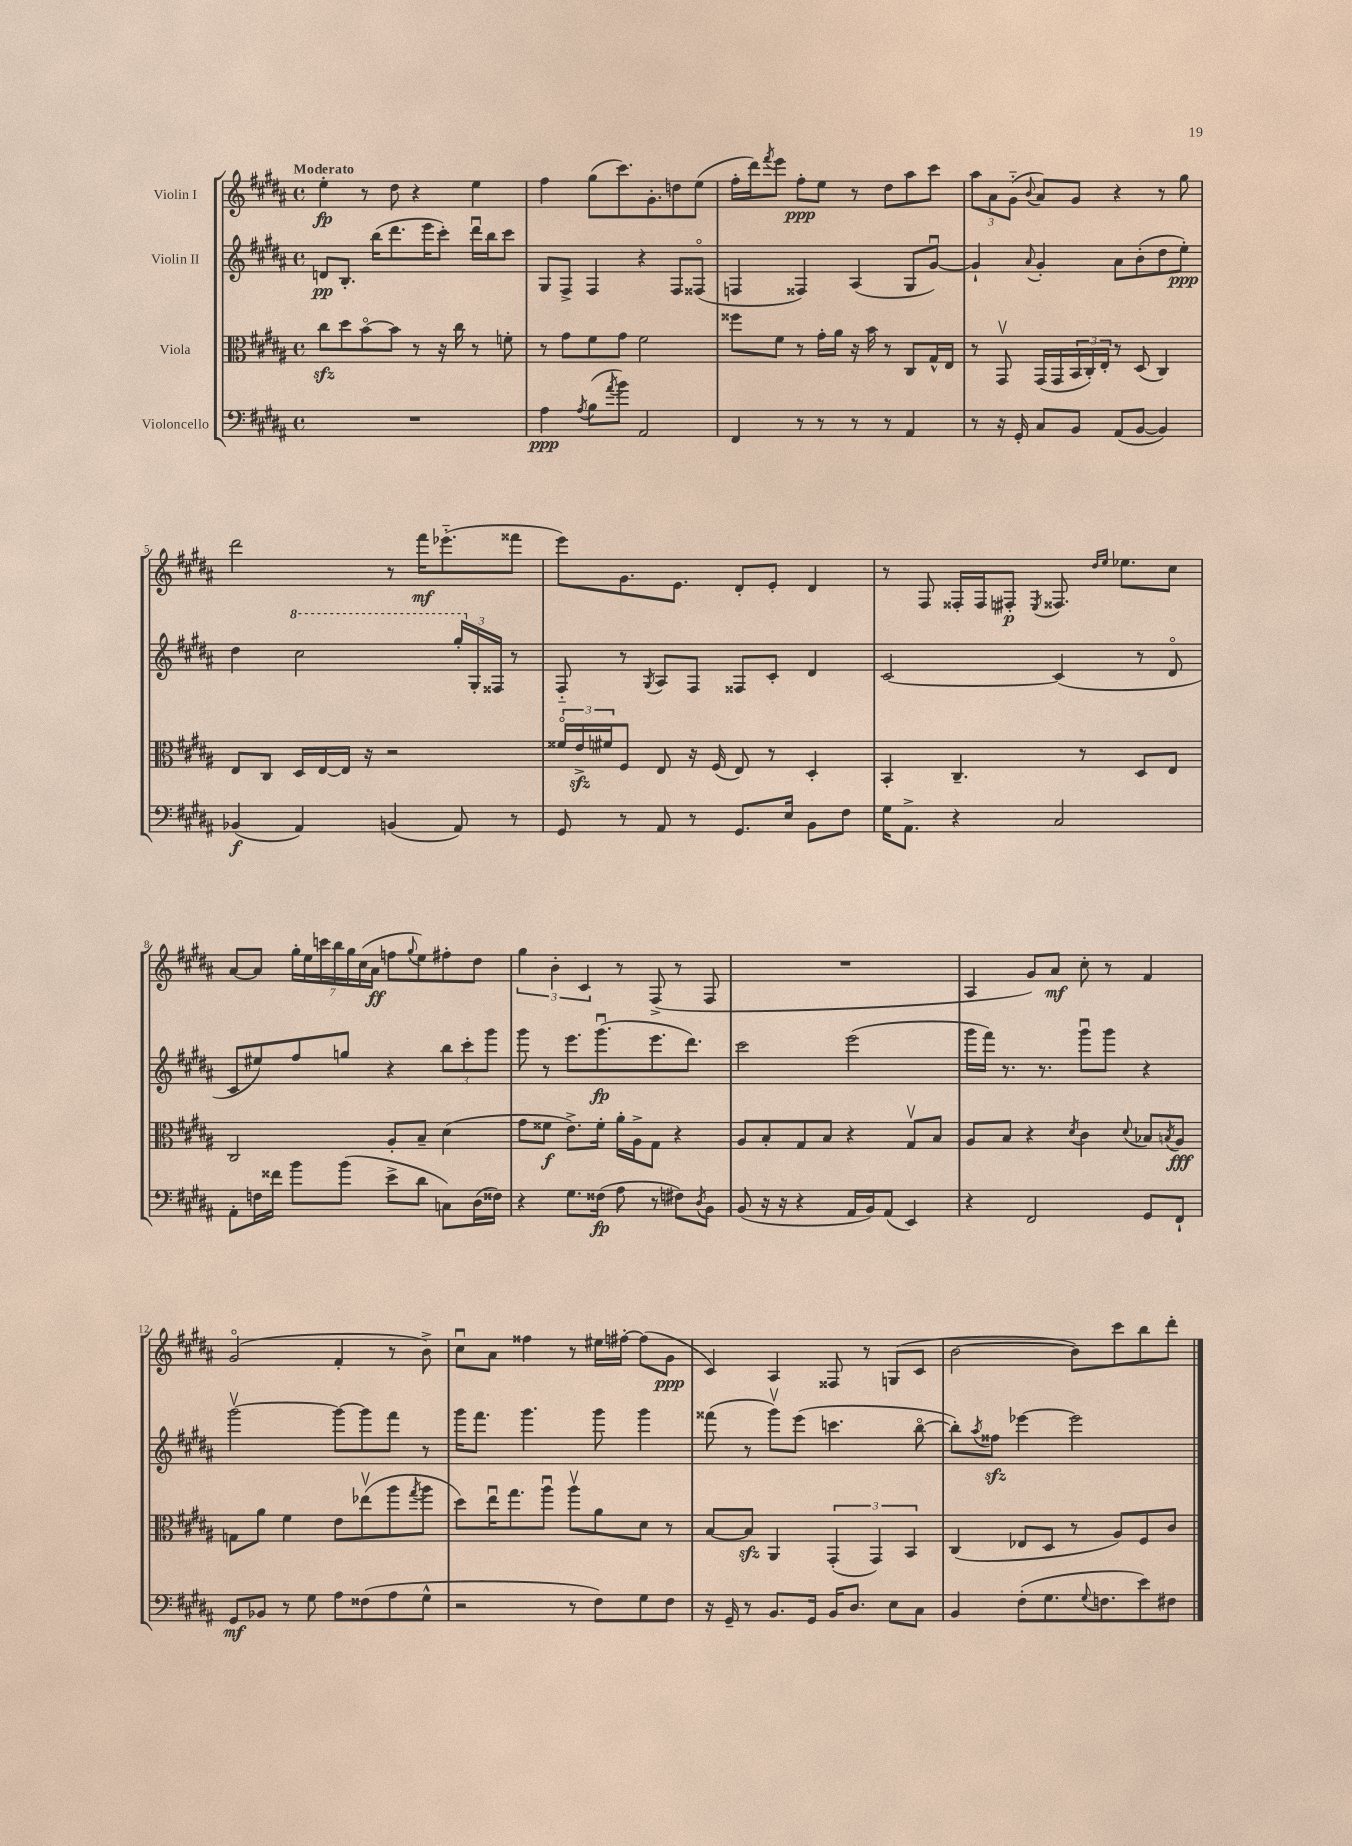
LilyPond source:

<<
\new StaffGroup <<
\new Staff = "s0" \with { instrumentName = "Violin I" } {
    \clef treble \key b \major \defaultTimeSignature \time 4/4 \tempo "Moderato"
    e''4-.\fp r8 dis''8 r4 e''4 |
    fis''4 gis''8( cis'''8.) gis'8.-. d''8 e''8( |
    fis''16-. dis'''16) \acciaccatura { fis'''8 } e'''8 fis''8-.\ppp e''8 r8 dis''8 ais''8 cis'''8 |
    \tuplet 3/2 { ais''8 ais'8 gis'8-_( } \appoggiatura { b'8 } ais'8) gis'8 r4 r8 gis''8 |
    dis'''2 r8 fis'''16\mf ees'''8.-_( fisis'''8 |
    e'''8) gis'8. e'8. dis'8-. e'8-. dis'4 |
    r8 fis8 fisis16-. fisis16 fis8-.\p \acciaccatura { e8 } fisis8. \grace { dis''16 e''16 } ees''8. cis''8 |
    ais'8~ ais'8 \tuplet 7/4 { gis''16-. e''16 c'''16 b''16 gis''16 cis''16( ais'16\ff } f''8 \appoggiatura { gis''8 } e''8) fis''8-. dis''8 |
    \tuplet 3/2 { gis''4 b'4-. cis'4 } r8 fis8->( r8 fis8 |
    R1 |
    ais4 gis'8) ais'8\mf cis''8-. r8 fis'4 |
    gis'2\flageolet( fis'4-. r8 b'8->) |
    cis''8\downbow ais'8 fisis''4 r8 eis''16 fis''16~-. fis''8( gis'8\ppp |
    cis'4) ais4 fisis8 r8 g8( cis'8 |
    b'2~ b'8) cis'''8 b''8 dis'''8-. \bar "|." |
}
\new Staff = "s1" \with { instrumentName = "Violin II" } {
    \clef treble \key b \major \defaultTimeSignature \time 4/4
    d'8\pp b8.-. b''16( dis'''8. e'''16 cis'''8-.) dis'''16\downbow b''16 cis'''8 |
    gis8 fis8-> fis4 r4 fis8 fisis8\flageolet( |
    f4 fisis4) ais4( gis8 gis'8~\downbow) |
    gis'4-! \appoggiatura { ais'8 } gis'4-. ais'8 b'8-.( dis''8 e''8-.\ppp) |
    dis''4 \ottava #1 cis'''2 \tuplet 3/2 { gis'''16-. \ottava #0 gis16-. fisis16 } r8 |
    fis8-_ r8 \acciaccatura { gis8 } ais8 fis8 fisis8 cis'8-. dis'4 |
    cis'2~ cis'4( r8 dis'8\flageolet |
    cis'8 eis''8) fis''8 g''8 r4 \tuplet 3/2 { b''8 cis'''8-. gis'''8 } |
    gis'''8 r8 e'''8. gis'''8.\downbow\fp( e'''8. dis'''8.) |
    cis'''2 e'''2( |
    gis'''16 fis'''16) r8. r8. gis'''8\downbow gis'''8 r4 |
    gis'''2~\upbow gis'''8~ gis'''8 fis'''8 r8 |
    gis'''16 fis'''8. gis'''4. gis'''8 gis'''4 |
    fisis'''8( r8 gis'''8\upbow) e'''8( c'''4. b''8~\flageolet |
    b''8-.) \acciaccatura { ais''8 } fisis''8\sfz ees'''4~ ees'''2 \bar "|." |
}
\new Staff = "s2" \with { instrumentName = "Viola" } {
    \clef alto \key b \major \defaultTimeSignature \time 4/4
    cis''8\sfz dis''8 b'8~\flageolet b'8 r8 r16 cis''16 r8 f'8-. |
    r8 gis'8 fis'8 gis'8 fis'2 |
    fisis''8 fis'8 r8 gis'16-. ais'16 r16 b'16 r8 cis8 gis16-^ e16 |
    r8 gis,8\upbow gis,16( gis,16 \tuplet 3/2 { b,16 cis16-.) e16-. } r8 dis8( cis4) |
    e8 cis8 dis16 e16~ e16 r16 r2 |
    \tuplet 3/2 { fisis'16\flageolet e'16->\sfz fis'16 } fis8 e8 r16 fis16( e8) r8 dis4-. |
    b,4-. cis4.-- r8 dis8 e8 |
    cis2 ais8-. b8-- dis'4( |
    gis'8 fisis'8\f e'8.->) fisis'16-. ais'16-. ais16-> gis8 r4 |
    ais8 b8-. gis8 b8 r4 gis8\upbow b8 |
    ais8 b8 r4 \acciaccatura { dis'8 } cis'4 \appoggiatura { dis'8 } bes8 \acciaccatura { b8 } ais8\fff |
    g8 ais'8 fis'4 e'8 ees''8\upbow( ais''8 \acciaccatura { gis''8 } ais''8 |
    dis''8) e''16\downbow gis''8. ais''8\downbow ais''8\upbow ais'8 dis'8 r8 |
    b8~ b8\sfz ais,4 \tuplet 3/2 { gis,4-.( gis,4) b,4 } |
    cis4( ees8 dis8 r8 ais8) fis8 cis'8 \bar "|." |
}
\new Staff = "s3" \with { instrumentName = "Violoncello" } {
    \clef bass \key b \major \defaultTimeSignature \time 4/4
    R1 |
    ais4\ppp \acciaccatura { ais8 } b8( \acciaccatura { ais'8 } b'8) ais,2 |
    fis,4 r8 r8 r8 r8 ais,4 |
    r8 r16 gis,16-. cis8 b,8 ais,8( b,8~ b,4) |
    bes,4\f( ais,4) b,4( ais,8) r8 |
    gis,8 r8 ais,8 r8 gis,8. e16 b,8 fis8 |
    gis16 ais,8.-> r4 cis2 |
    ais,8-. f16 fisis'16 b'8 b'8( e'8-> dis'8 c8) dis16( fisis16) |
    r4 gis8. fisis16\fp( ais8 r8 fis8) \acciaccatura { dis8 } b,8 |
    b,8( r16 r16 r4 ais,16 b,16) ais,8( e,4) |
    r4 fis,2 gis,8 fis,8-! |
    gis,8\mf bes,8 r8 gis8 ais8 fisis8( ais8 gis8-^ |
    r2 r8 fis8) gis8 fis8 |
    r16 gis,16-- r8 b,8. gis,16 b,16 dis8. e8 cis8 |
    b,4 fis8-.( gis8. \appoggiatura { gis8 } f8. e'8) fis8 \bar "|." |
}
>>
>>
